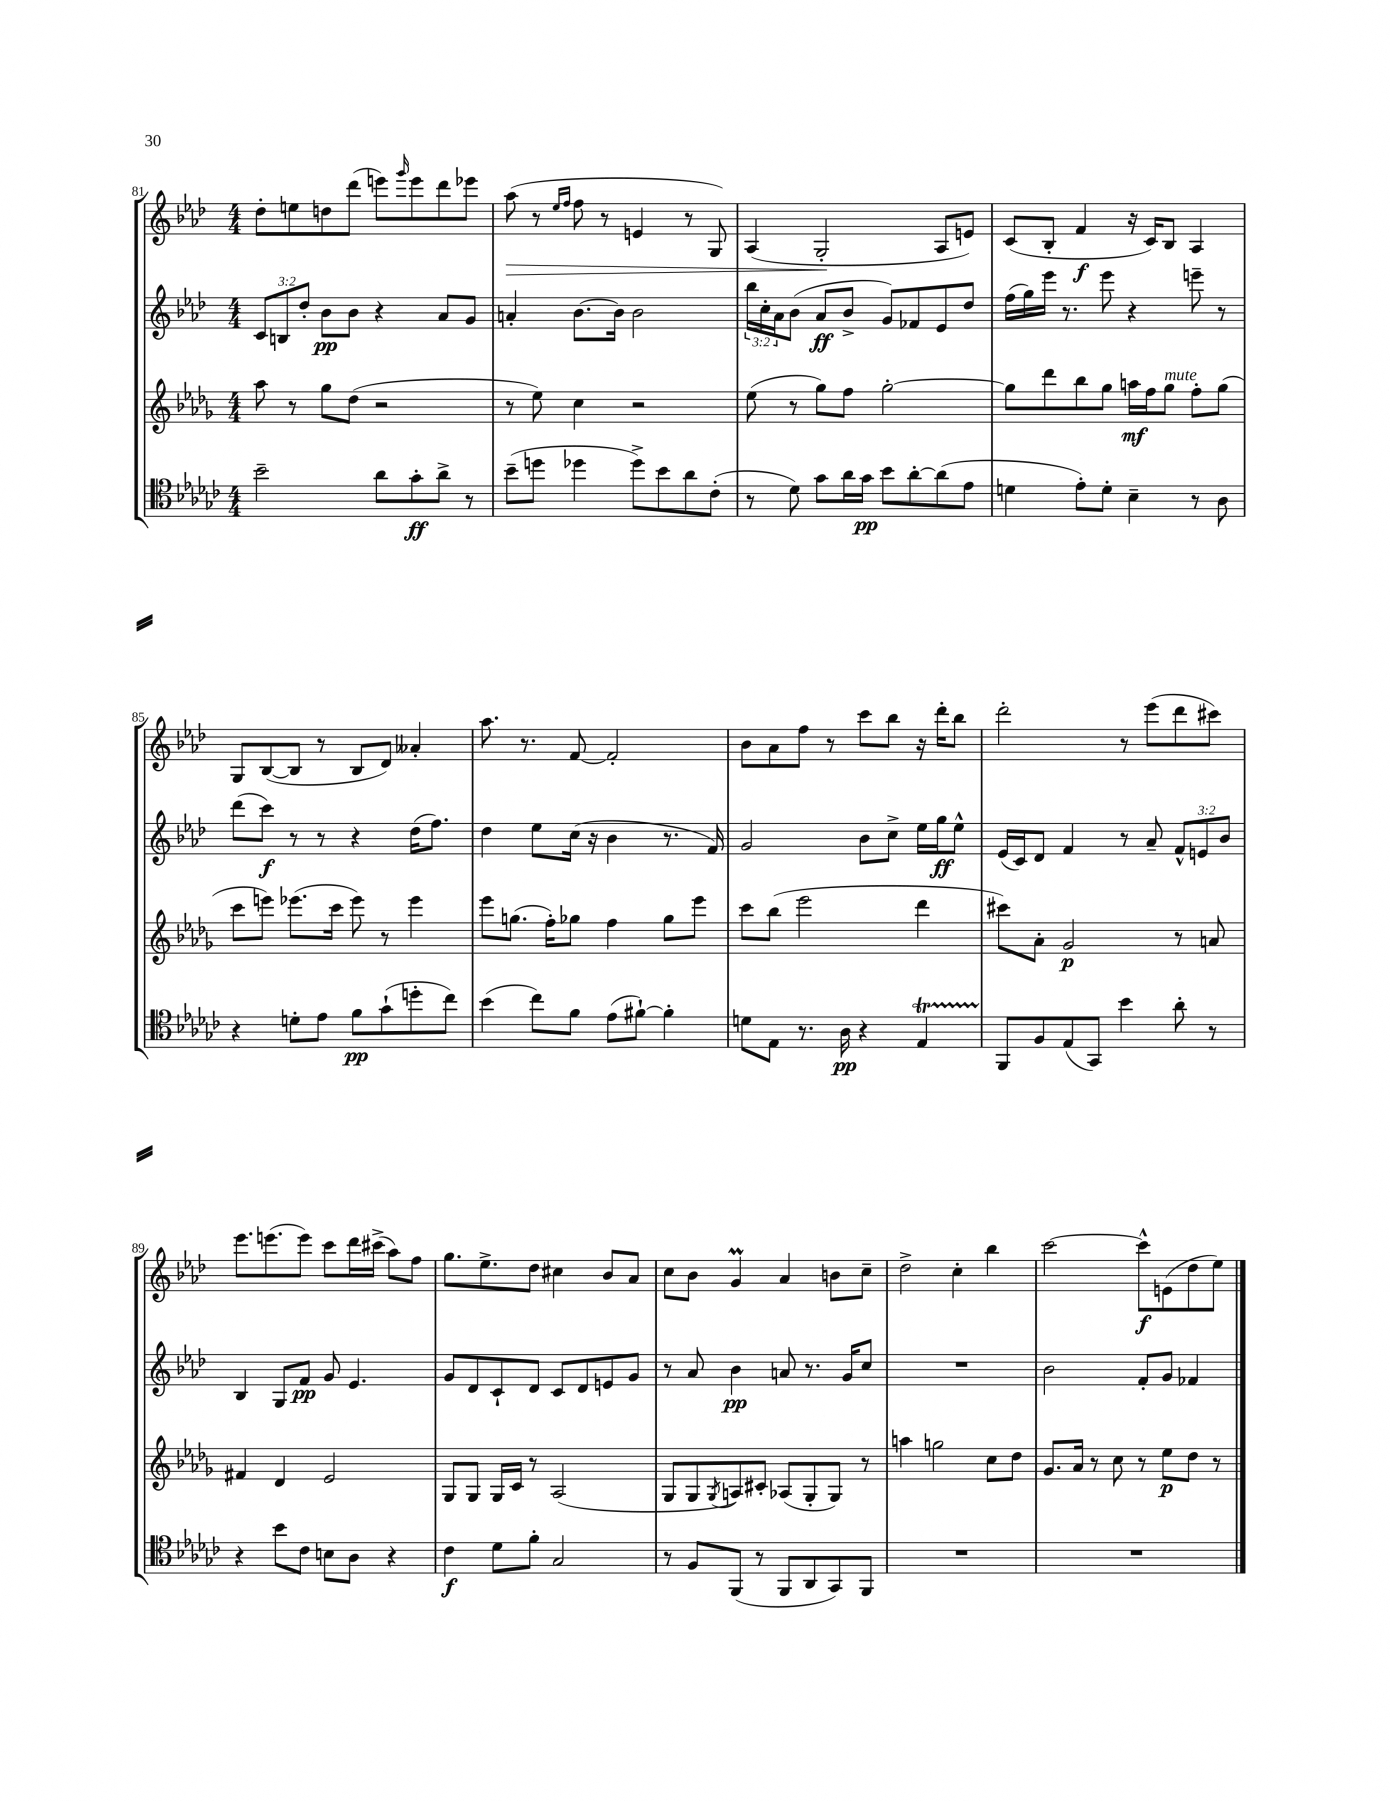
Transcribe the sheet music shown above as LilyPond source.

<<
\new StaffGroup <<
\new Staff = "s0" {
    \clef treble \key aes \major \numericTimeSignature \time 4/4
    des''8-. e''8 d''8 des'''8( e'''8) \grace { g'''16 } e'''8 des'''8 ees'''8 |
    aes''8\>( r8 \grace { ees''16 f''16 } f''8 r8 e'4 r8 g8) |
    aes4( g2-.\! aes8 e'8) |
    c'8( bes8-. f'4\f r16 c'16) bes8 aes4 |
    g8 bes8~( bes8 r8 bes8 des'8) aeses'4-. |
    aes''8. r8. f'8~ f'2-. |
    bes'8 aes'8 f''8 r8 c'''8 bes''8 r16 des'''16-. bes''8 |
    des'''2-. r8 ees'''8( des'''8 cis'''8) |
    ees'''8. e'''8.( e'''8) c'''8 des'''16 cis'''16->( aes''8) f''8 |
    g''8. ees''8.-> des''8 cis''4 bes'8 aes'8 |
    c''8 bes'8 g'4\prall aes'4 b'8 c''8-- |
    des''2-> c''4-. bes''4 |
    c'''2~ c'''8-^\f e'8( des''8 ees''8) \bar "|." |
}
\new Staff = "s1" {
    \clef treble \key aes \major \numericTimeSignature \time 4/4 \override Staff.TupletNumber.text = #tuplet-number::calc-fraction-text
    \tuplet 3/2 { c'8 b8 des''8-. } bes'8\pp bes'8 r4 aes'8 g'8 |
    a'4-. bes'8.~ bes'16 bes'2 |
    \tuplet 3/2 { bes''16 c''16-. aes'16 } bes'8( aes'8\ff bes'8-> g'8) fes'8 ees'8 des''8 |
    f''16( g''16) ees'''16 r8. ees'''8 r4 e'''8-- r8 |
    des'''8( c'''8\f) r8 r8 r4 des''16( f''8.) |
    des''4 ees''8 c''16( r16 bes'4 r8. f'16) |
    g'2 bes'8 c''8-> ees''16 g''16\ff ees''8-^ |
    ees'16( c'16) des'8 f'4 r8 aes'8-- \tuplet 3/2 { f'8-^ e'8 bes'8 } |
    bes4 g8 f'8\pp g'8 ees'4. |
    g'8 des'8 c'8-! des'8 c'8 des'8 e'8 g'8 |
    r8 aes'8 bes'4\pp a'8 r8. g'16 c''8 |
    R1 |
    bes'2 f'8-. g'8 fes'4 \bar "|." |
}
\new Staff = "s2" {
    \clef treble \key des \major \numericTimeSignature \time 4/4
    aes''8 r8 ges''8 des''8( r2 |
    r8 ees''8) c''4 r2 |
    ees''8( r8 ges''8) f''8 ges''2~-. |
    ges''8 des'''8 bes''8 ges''8 a''16\mf f''16 ges''8^\markup { \italic "mute" } f''8-. ges''8( |
    c'''8 e'''8) ees'''8.( c'''16 ees'''8) r8 ees'''4 |
    ees'''8 g''8.( f''16-.) ges''8 f''4 ges''8 ees'''8 |
    c'''8 bes''8( ees'''2 des'''4 |
    cis'''8) aes'8-. ges'2\p r8 a'8 |
    fis'4 des'4 ees'2 |
    ges8 ges8 ges16 c'16 r8 aes2( |
    ges8 ges8 \acciaccatura { ges8 } a8) cis'8-. aes8( ges8-. ges8) r8 |
    a''4 g''2 c''8 des''8 |
    ges'8. aes'16 r8 c''8 r8 ees''8\p des''8 r8 \bar "|." |
}
\new Staff = "s3" {
    \clef tenor \key ges \major \numericTimeSignature \time 4/4
    bes'2-- aes'8 ges'8-.\ff aes'8-> r8 |
    bes'8--( d''8 des''4 des''8->) bes'8 aes'8 ces'8-.( |
    r8 des'8) ges'8 aes'16 ges'16\pp bes'8 aes'8~-. aes'8( ees'8 |
    d'4 ees'8-.) d'8-. bes4-- r8 aes8 |
    r4 d'8-. ees'8 f'8\pp ges'8-!( d''8-. ces''8) |
    bes'4( ces''8) f'8 ees'8( fis'8~-!) fis'4-. |
    d'8 ees8 r8. aes16\pp r4 ees4\startTrillSpan |
    f,8\stopTrillSpan f8 ees8( ges,8) bes'4 aes'8-. r8 |
    r4 bes'8 ces'8 b8 aes8 r4 |
    ces'4\f des'8 f'8-. ges2 |
    r8 f8 f,8( r8 f,8 aes,8 ges,8) f,8 |
    R1 |
    R1 \bar "|." |
}
>>
>>
\layout { \context { \Score currentBarNumber = #81 } }
